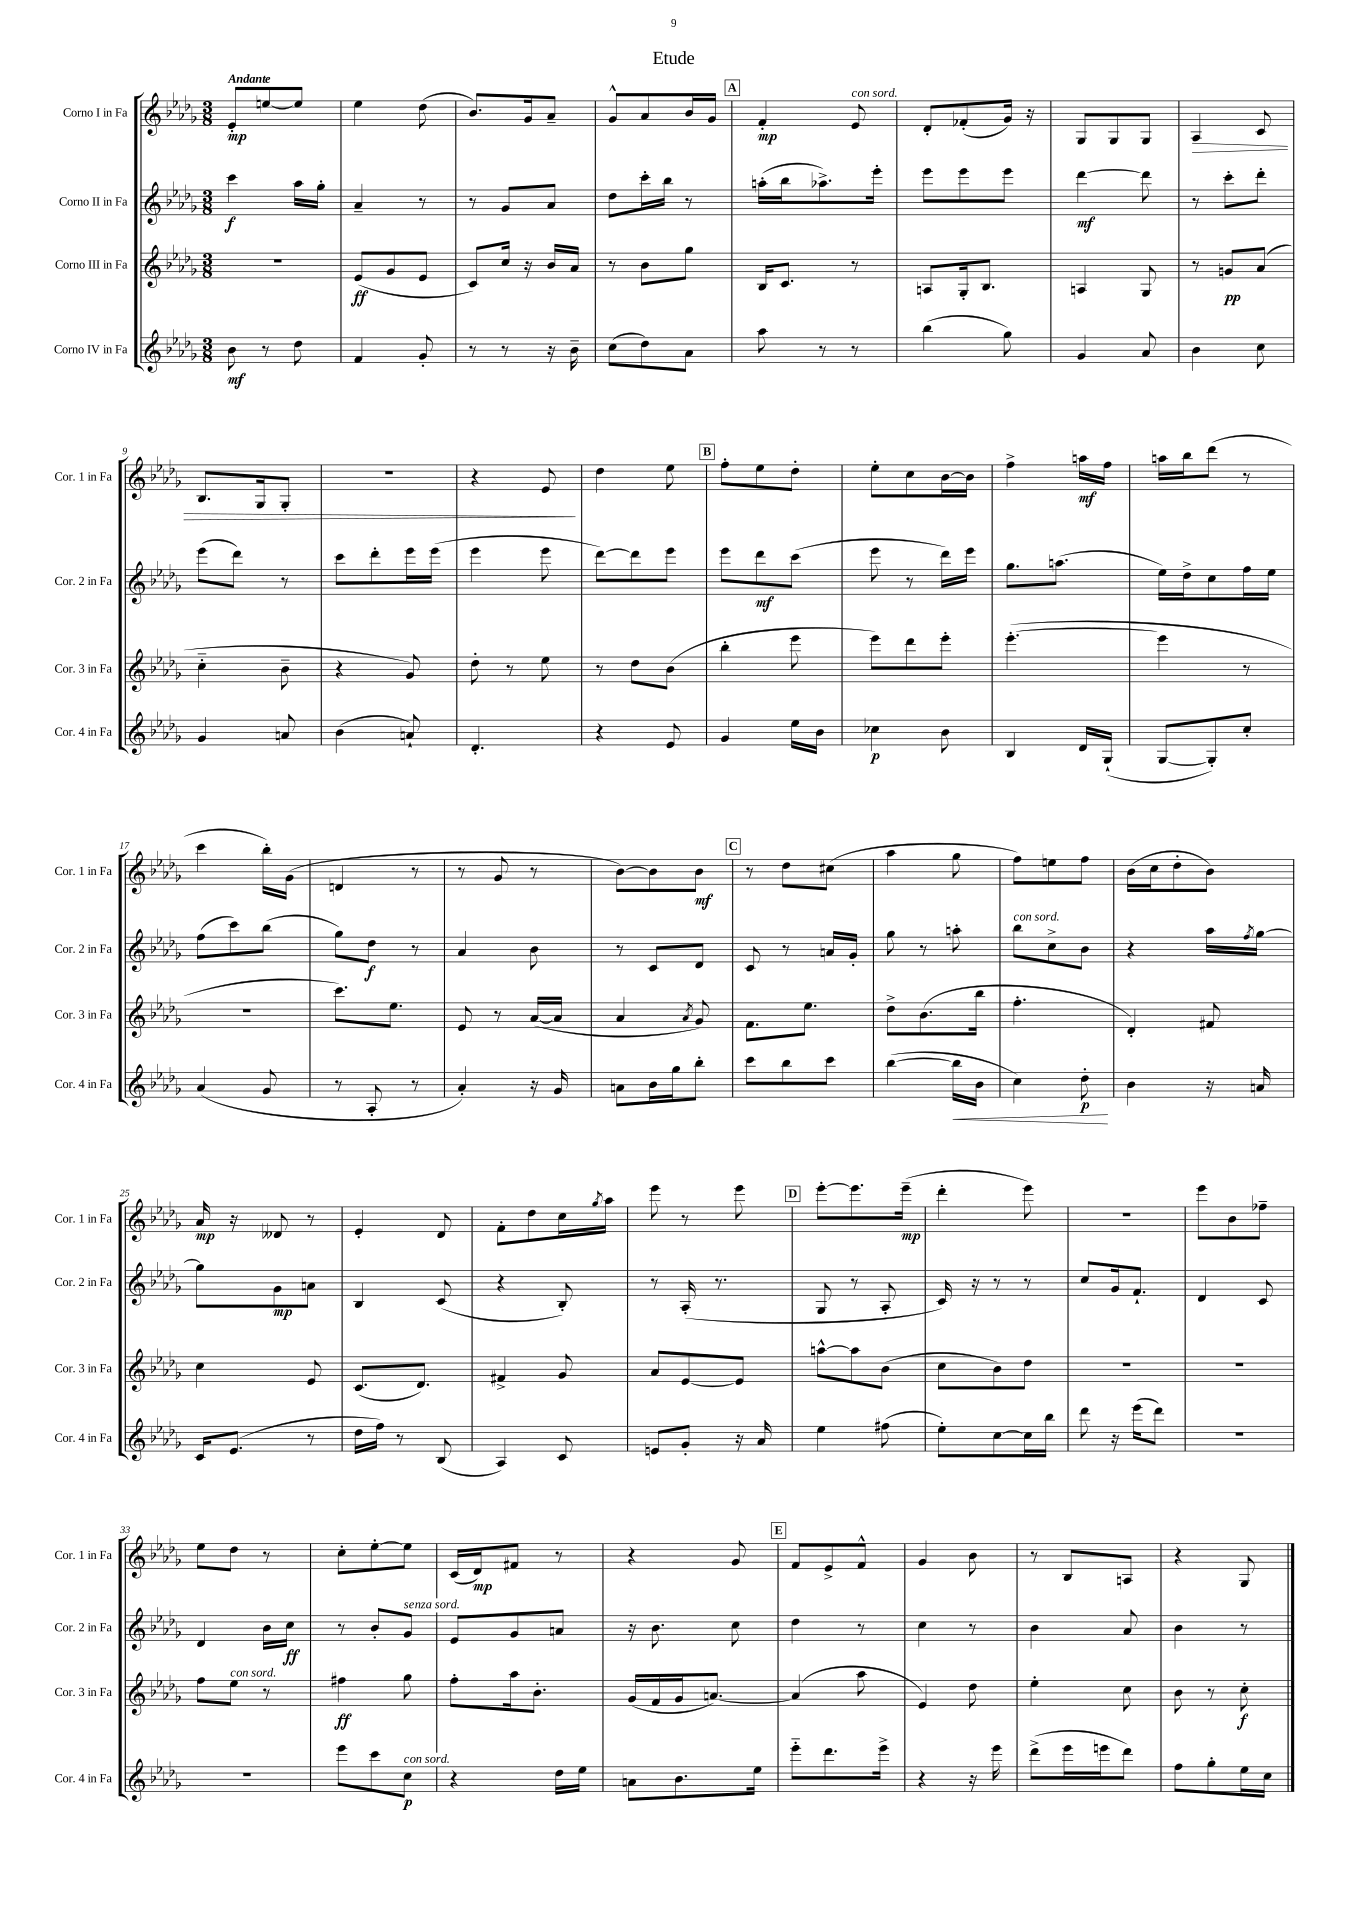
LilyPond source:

\header { title = "Etude" }
<<
\new StaffGroup <<
\new Staff = "s0" \with { instrumentName = "Corno I in Fa" shortInstrumentName = "Cor. 1 in Fa" } {
    \clef treble \key des \major \numericTimeSignature \time 3/8 \tempo "Andante"
    ees'8-.\mp e''8~ e''8 |
    ees''4 des''8( |
    bes'8.) ges'16 aes'8-- |
    ges'8-^ aes'8 bes'16 ges'16 |
    \mark \markup { \box "A" } f'4-.\mp ees'8^\markup { \italic "con sord." } |
    des'8-. fes'8-.( ges'16) r16 |
    ges8 ges8 ges8 |
    aes4\> c'8 |
    bes8. ges16 ges8-. |
    R4. |
    r4 ees'8\! |
    des''4 ees''8 |
    \mark \markup { \box "B" } f''8-. ees''8 des''8-. |
    ees''8-. c''8 bes'16~ bes'16 |
    f''4-> a''16\mf f''16 |
    a''16 bes''16 des'''8( r8 |
    c'''4 bes''16-.) ges'16( |
    d'4 r8 |
    r8 ges'8 r8 |
    bes'8~) bes'8 bes'8\mf |
    \mark \markup { \box "C" } r8 des''8 cis''8( |
    aes''4 ges''8 |
    f''8) e''8 f''8 |
    bes'16( c''16 des''8-. bes'8) |
    aes'16\mp r16 deses'8 r8 |
    ees'4-. des'8 |
    f'8-. des''8 c''16 \acciaccatura { ges''8 } aes''16 |
    ees'''8 r8 ees'''8 |
    \mark \markup { \box "D" } ees'''8~-. ees'''8. ees'''16--\mp( |
    des'''4-. ees'''8) |
    R4. |
    ees'''8 bes'8 fes''8-- |
    ees''8 des''8 r8 |
    c''8-. ees''8~-. ees''8 |
    c'16( des'16\mp) fis'8 r8 |
    r4 ges'8 |
    \mark \markup { \box "E" } f'8 ees'8-> f'8-^ |
    ges'4 bes'8 |
    r8 bes8 a8 |
    r4 ges8 \bar "|." |
}
\new Staff = "s1" \with { instrumentName = "Corno II in Fa" shortInstrumentName = "Cor. 2 in Fa" } {
    \clef treble \key des \major \numericTimeSignature \time 3/8
    c'''4\f aes''16 ges''16-. |
    aes'4-- r8 |
    r8 ges'8 aes'8 |
    des''8 c'''16-. bes''16 r8 |
    \mark \markup { \box "A" } a''16-.( bes''16 aes''8.->) ees'''16-. |
    ees'''8 ees'''8 ees'''8 |
    des'''4~\mf des'''8 |
    r8 c'''8-. des'''8-. |
    ees'''8( des'''8) r8 |
    c'''8 des'''8-. ees'''16 ees'''16( |
    ees'''4 ees'''8 |
    des'''8~) des'''8 ees'''8 |
    \mark \markup { \box "B" } ees'''8 des'''8\mf c'''8( |
    ees'''8 r8 des'''16) ees'''16 |
    ges''8. a''8.( |
    ees''16) des''16-> c''8 f''16 ees''16 |
    f''8( c'''8) bes''8( |
    ges''8) des''8\f r8 |
    aes'4 bes'8 |
    r8 c'8 des'8 |
    \mark \markup { \box "C" } c'8 r8 a'16 ges'16-. |
    ges''8 r8 a''8-. |
    bes''8^\markup { \italic "con sord." } c''8-> bes'8 |
    r4 aes''16 \acciaccatura { f''8 } ges''16~ |
    ges''8 ges'8\mp a'8 |
    bes4 c'8( |
    r4 bes8-.) |
    r8 aes16-.( r8. |
    \mark \markup { \box "D" } ges8 r8 aes8-. |
    c'16) r16 r8 r8 |
    c''8 ges'16 f'8.-! |
    des'4 c'8 |
    des'4 bes'16 c''16\ff |
    r8 bes'8-. ges'8^\markup { \italic "senza sord." } |
    ees'8 ges'8 a'8 |
    r16 bes'8. c''8 |
    \mark \markup { \box "E" } des''4 r8 |
    c''4 r8 |
    bes'4 aes'8 |
    bes'4 r8 \bar "|." |
}
\new Staff = "s2" \with { instrumentName = "Corno III in Fa" shortInstrumentName = "Cor. 3 in Fa" } {
    \clef treble \key des \major \numericTimeSignature \time 3/8
    R4. |
    ees'8\ff( ges'8 ees'8 |
    c'8) c''16 r16 bes'16 aes'16 |
    r8 bes'8 ges''8 |
    \mark \markup { \box "A" } bes16 c'8. r8 |
    a8 ges16-. bes8. |
    a4 ges8 |
    r8 g'8\pp aes'8( |
    c''4-_ bes'8-- |
    r4 ges'8) |
    des''8-. r8 ees''8 |
    r8 des''8 bes'8( |
    \mark \markup { \box "B" } bes''4-. ees'''8 |
    ees'''8) des'''8 ees'''8-. |
    ees'''4.~-.( |
    ees'''4 r8 |
    R4. |
    c'''8.) ees''8. |
    ees'8 r8 aes'16~( aes'16 |
    aes'4 \acciaccatura { aes'8 } ges'8) |
    \mark \markup { \box "C" } f'8. ees''8. |
    des''8-> bes'8.( bes''16 |
    f''4.-. |
    des'4-.) fis'8 |
    c''4 ees'8 |
    c'8.( des'8.) |
    fis'4-> ges'8 |
    aes'8 ees'8~ ees'8 |
    \mark \markup { \box "D" } a''8~-^ a''8 bes'8( |
    c''8 bes'8) des''8 |
    R4. |
    R4. |
    f''8 ees''8^\markup { \italic "con sord." } r8 |
    fis''4\ff ges''8 |
    f''8-. aes''16 bes'8.-. |
    ges'16( f'16 ges'16 a'8.~) |
    \mark \markup { \box "E" } a'4( aes''8 |
    ees'4) des''8 |
    ees''4-. c''8 |
    bes'8 r8 c''8-.\f \bar "|." |
}
\new Staff = "s3" \with { instrumentName = "Corno IV in Fa" shortInstrumentName = "Cor. 4 in Fa" } {
    \clef treble \key des \major \numericTimeSignature \time 3/8
    bes'8\mf r8 des''8 |
    f'4 ges'8-. |
    r8 r8 r16 bes'16-- |
    c''8( des''8) aes'8 |
    \mark \markup { \box "A" } aes''8 r8 r8 |
    bes''4( ges''8) |
    ges'4 aes'8 |
    bes'4 c''8 |
    ges'4 a'8 |
    bes'4( a'8-!) |
    des'4.-. |
    r4 ees'8 |
    \mark \markup { \box "B" } ges'4 ees''16 bes'16 |
    ces''4\p bes'8 |
    bes4 des'16 ges16-!( |
    ges8~ ges8-.) c''8-. |
    aes'4( ges'8 |
    r8 aes8-. r8 |
    aes'4-.) r16 ges'16 |
    a'8 bes'16 ges''16 bes''8-. |
    \mark \markup { \box "C" } c'''8 bes''8 c'''8 |
    bes''4~( bes''16\< bes'16 |
    c''4) des''8-.\p\! |
    bes'4 r16 a'16 |
    c'16 ees'8.( r8 |
    des''16 f''16) r8 bes8( |
    aes4) c'8 |
    e'8 ges'8-. r16 aes'16 |
    \mark \markup { \box "D" } ees''4 fis''8( |
    ees''8-.) c''8~ c''16 bes''16 |
    des'''8 r16 ees'''16( des'''8) |
    R4. |
    R4. |
    ees'''8 c'''8 c''8\p^\markup { \italic "con sord." } |
    r4 des''16 ees''16 |
    a'8 bes'8. ees''16 |
    \mark \markup { \box "E" } ees'''8-_ des'''8. ees'''16-> |
    r4 r16 ees'''16 |
    des'''8->( ees'''16 e'''16 des'''8) |
    f''8 ges''8-. ees''16 c''16 \bar "|." |
}
>>
>>
